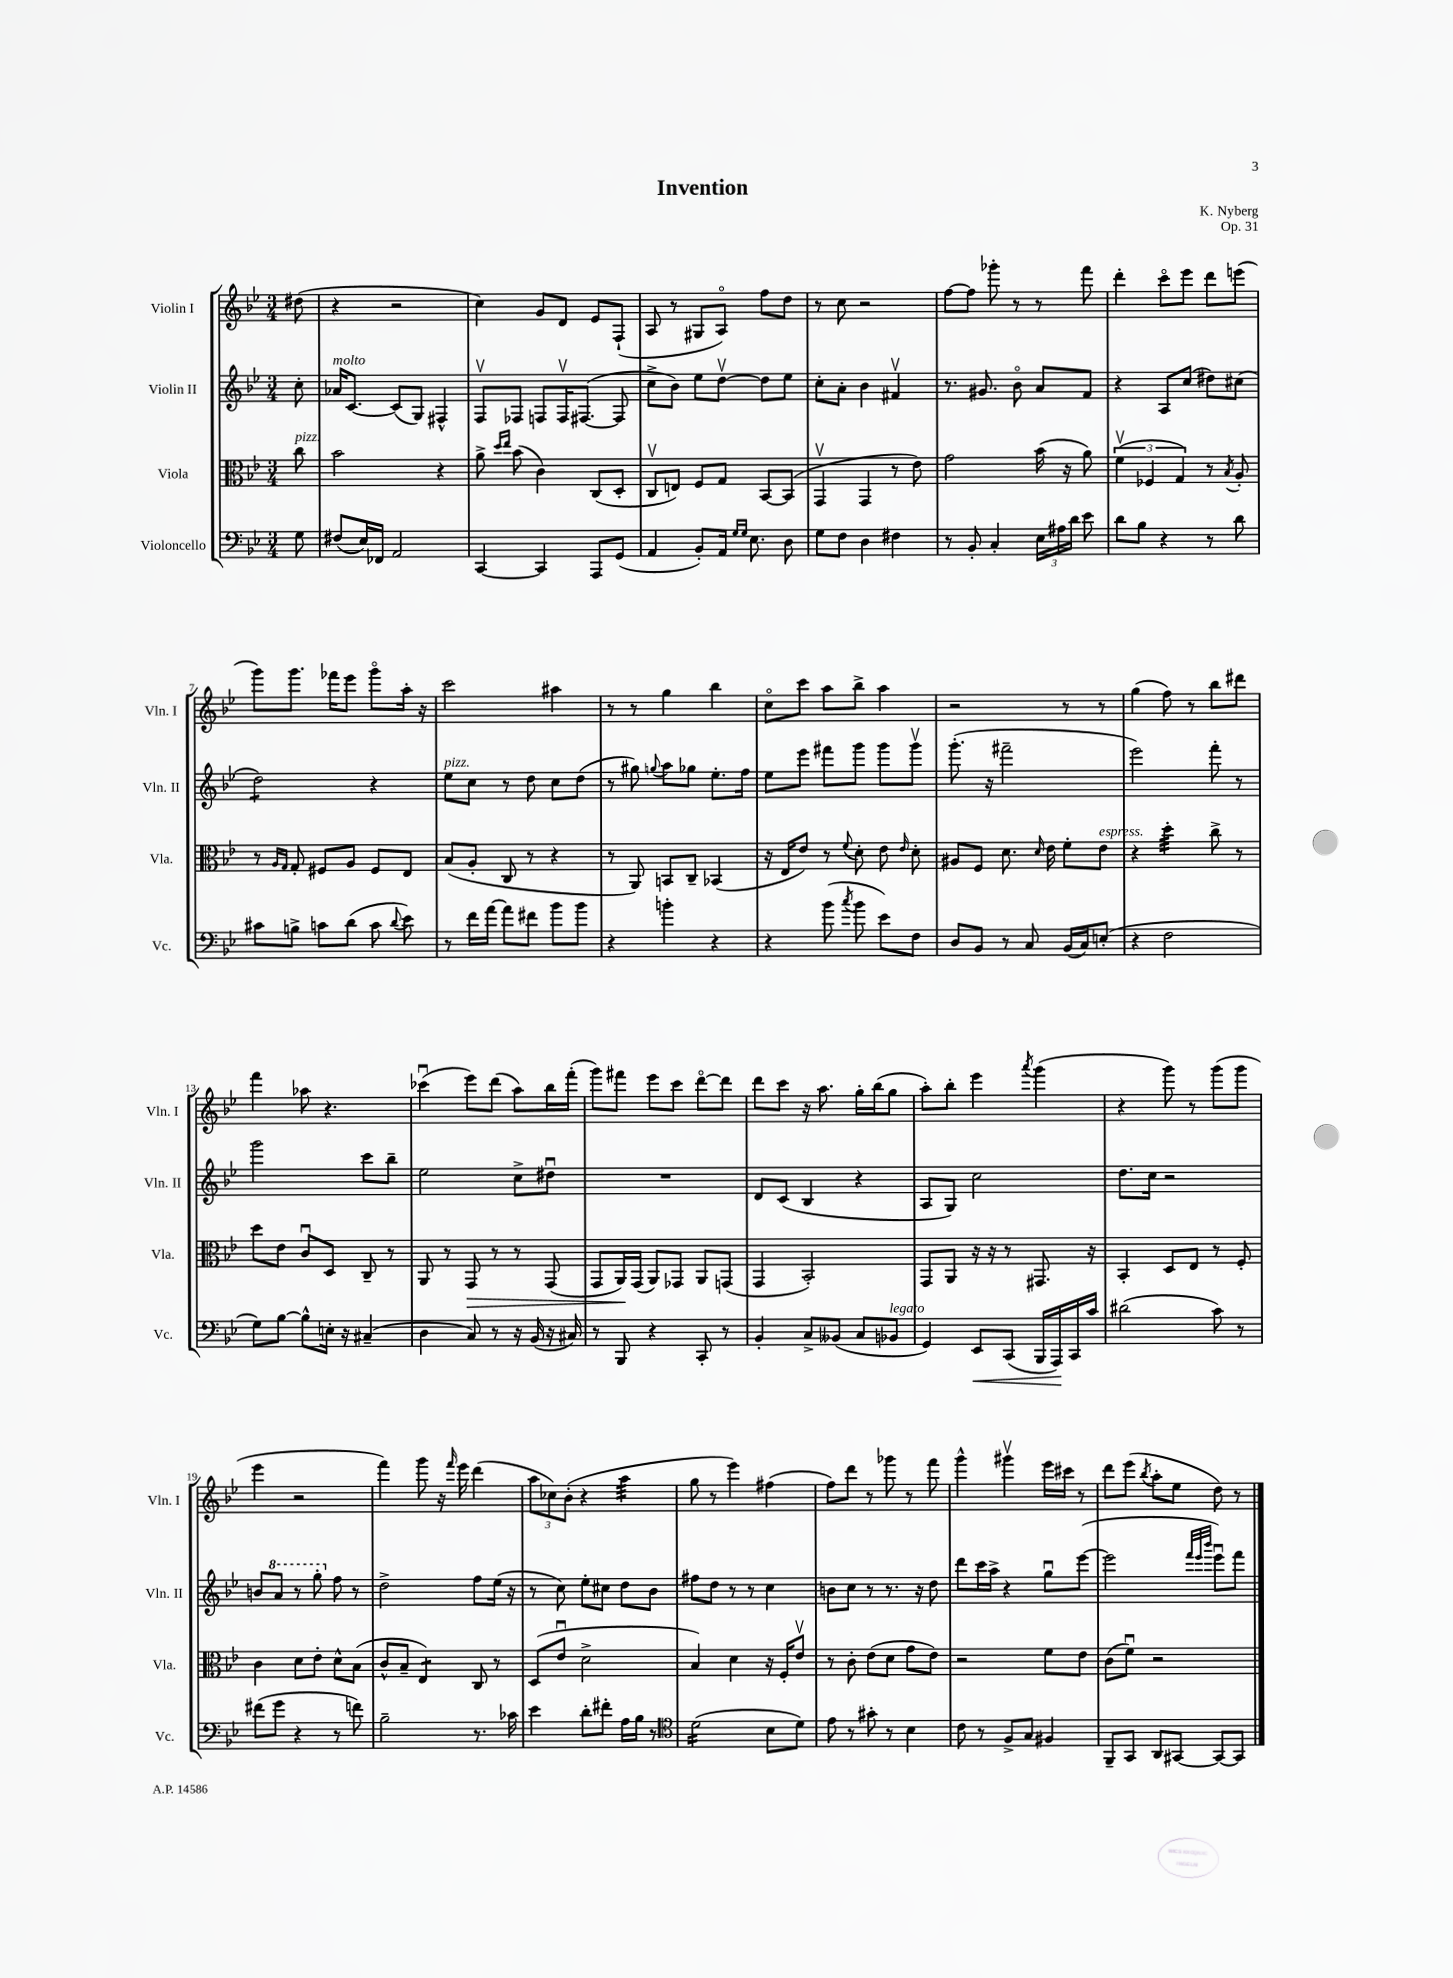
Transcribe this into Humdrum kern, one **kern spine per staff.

**kern	**kern	**kern	**kern
*staff4	*staff3	*staff2	*staff1
*clefF4	*clefC3	*clefG2	*clefG2
*k[b-e-]	*k[b-e-]	*k[b-e-]	*k[b-e-]
*M3/4	*M3/4	*M3/4	*M3/4
8G	8cc	8cc'	(8dd#
=	=	=	=
(8F#	2b-	16a-	4r
.	.	[8.c	.
16E-)	.	.	.
16FF-	.	.	.
2AA	.	(8c]	2r
.	.	8G)	.
.	4r	4F#^^	.
=	=	=	=
[4CC	8a^	8Fv	4cc)
.	16qqdd	.	.
.	16qqee-	.	.
.	(8b-	8F-	.
4CC]	4c)	8F	8g
.	.	16Fv	8d
.	.	([8.F#	.
8AAA	(8C	.	8e-
(8GG	8D'	8F#]	(8F`
=	=	=	=
4AA	8Cv	8cc^	8A
.	8E)	8b-)	8r
8BB-')	8F	8ee-	8G#
16AA	8G	[8ddv	8Ao)
16qqG	.	.	.
16qqG	.	.	.
8.E-	.	.	.
.	[8BB-	8dd]	8ff
8D	(8BB-]	8ee-	8dd
=	=	=	=
8G	4GGv	8cc'	8r
8F	.	8a'	8cc
4D	4GG	4b-	2r
4F#	8r	4f#v	.
.	8e-)	.	.
=	=	=	=
8r	2g	8.r	[8ff
8BB-'	.	.	8ff]
.	.	8.g#	.
4C'	.	.	8ggg-'
.	.	8b-o	8r
24E-	(16b-	8a	8r
24A#	.	.	.
.	16r	.	.
24d	.	.	.
8e-	8a)	8f	8fff
=	=	=	=
8d	(6fv	4r	4ddd'
8B-	.	.	.
.	6F-	.	.
4r	.	8A	8ccco
.	6G)	.	.
.	.	(8cc	8eee-
8r	8r	8dd#)	8ddd
.	8qB-	.	.
8d	8A'	(8cc#	(8eee
=	=	=	=
8c#	8r	2dd)	8ggg)
.	16qqA	.	.
.	16qqG	.	.
8B^	8G'	.	8.ggg
8c	8F#	.	.
.	.	.	16fff-
(8d	8A	.	8eee-
8c	8F#	4r	8gggo
8qqd	.	.	.
8e-)	8E-	.	16aa'
.	.	.	16r
=	=	=	=
8r	(8B-	8ee-	2ccc
16f	8A'	8cc	.
[16a	.	.	.
8a]	8C	8r	.
8f#	8r	8dd	.
8b-	4r	8cc	4aa#
8b-	.	(8dd	.
=	=	=	=
4r	8r	8r	8r
.	8AA)	8gg#)	8r
.	.	8qqgg	.
4b'	8BB	8aa	4gg
.	8C~	8gg-	.
4r	(4BB-	8.ee-'	4bb-
.	.	16ff	.
=	=	=	=
4r	16r	8ee-	8cco
.	16E-	.	.
.	8e-)	8eee-	8ccc
(8b-	8r	8fff#	8aa
8qcc	8qqf	.	.
8b-	8d'	8ggg	8bb-^
8e-)	8e-	8ggg	4aa
.	16qqe-	.	.
8F	8d'	8gggv	.
=	=	=	=
8D	8A#	(8.ggg'	2r
8BB-	8F	.	.
.	.	16r	.
8r	8.d	2fff#~	.
8C	.	.	.
.	16qqd	.	.
.	16e-	.	.
(16BB-	8f'	.	8r
16C)	.	.	.
(8E'	8e-	.	8r
=	=	=	=
4r	4r	2eee-)	(4gg
2F	4dd'	.	8ff)
.	.	.	8r
.	8cc^	8fff'	8bb-
.	8r	8r	8ddd#
=	=	=	=
8G)	8dd	2ggg	4fff
[8B-	8e-	.	.
8B-^^]	8cu	.	8aa-
16E'	8D	.	4.r
16r	.	.	.
(4C#~	8C~	8ccc	.
.	8r	8bb-~	.
=	=	=	=
4D	8AA	2ee-	(4ccc-u
.	8r	.	.
8C)	8GG	.	8eee-)
8r	8r	.	(8ddd
16r	8r	8cc^	8aa)
(16BB-	.	.	.
16r	(8GG	8dd#u	16bb-
16C#)	.	.	(16fff'
=	=	=	=
8r	8GG	2.r	8ggg)
8BBB-	16AA)	.	8fff#
.	(16GG	.	.
4r	8AA)	.	8eee-
.	8GG-	.	8ccc
8CC'	8AA	.	[8dddo
8r	(8GG	.	8ddd]
=	=	=	=
4BB-'	4GG	8d	8ddd
.	.	(8c	8ccc
8C^	2BB-')	4B-	16r
.	.	.	8.aa
(8BB--	.	.	.
8C	.	4r	16gg'
.	.	.	(16bb-
8BB-	.	.	8gg
=	=	=	=
4GG)	8GG	8A	8aa')
.	8AA	8G)	8bb-'
8EE-	16r	2cc	4eee-
.	16r	.	.
(8CC	8r	.	.
.	.	.	8qaaa
16BBB-	8.GG#	.	(4ggg
16AAA)	.	.	.
16CC	.	.	.
16c	16r	.	.
=	=	=	=
(2d#	4BB-'	8.dd	4r
.	.	16cc	.
.	8D	2r	8ggg)
.	8E-	.	8r
8c)	8r	.	(8ggg
8r	8F'	.	8ggg
=	=	=	=
(8f#	4c	8b	4eee-
8g	.	8aa	.
4r	8d	8r	2r
.	8e-'	8ggg'	.
8r	8d^^	8ff	.
8f)	(8B-	8r	.
=	=	=	=
2B-~	8c^^	2dd^	4fff)
.	8B-~	.	.
.	4E-)	.	8ggg
.	.	.	16r
.	.	.	16qqfff
.	.	.	16eee-
8.r	8C	8ff	(4ddd
.	8r	(16ee-	.
16c-	.	16r	.
=	=	=	=
4e-	(8D	8r	12aa
.	.	.	12cc-)
.	8e-u	8cc)	.
.	.	.	(12b-'
8d'	2d^	8ee-'	4r
8f#'	.	8cc#	.
16A	.	8dd	4aa
16B-	.	.	.
8r	.	8b-	.
=	=	=	=
*clefC4	*	*	*
(2d	4B-)	8ff#	8gg
.	.	8dd	8r
.	4d	8r	4eee-)
.	.	8r	.
8B-	16r	4cc	(4ff#
.	16F'	.	.
8d)	8e-v	.	.
=	=	=	=
8e-	8r	8b	8ff)
8r	8c'	8cc	8ddd
8g#'	(8e-	8r	8r
8r	8d	8.r	8ggg-
4B-	8g	.	8r
.	.	16r	.
.	8e-)	8dd	8fff
=	=	=	=
8c	2r	8ddd	4ggg^^
8r	.	16ccc	.
.	.	16aa^	.
8F^	.	4r	4ggg#v
8G	.	.	.
4F#	8f	8ggu	16eee-
.	.	.	16ccc#
.	8e-	([8eee-	8r
=	=	=	=
8FF~	(8c	2eee-]	8ddd
8GG	8fu)	.	(8eee-
.	.	.	8qbb-
8AA	2r	.	8aa'
[8GG#	.	.	8ee-
.	.	32qqfff	.
.	.	32qqeee-	.
.	.	32qqbbb-	.
8GG#_	.	8eee-u)	8dd)
8GG#]	.	8fff	8r
==	==	==	==
*-	*-	*-	*-
